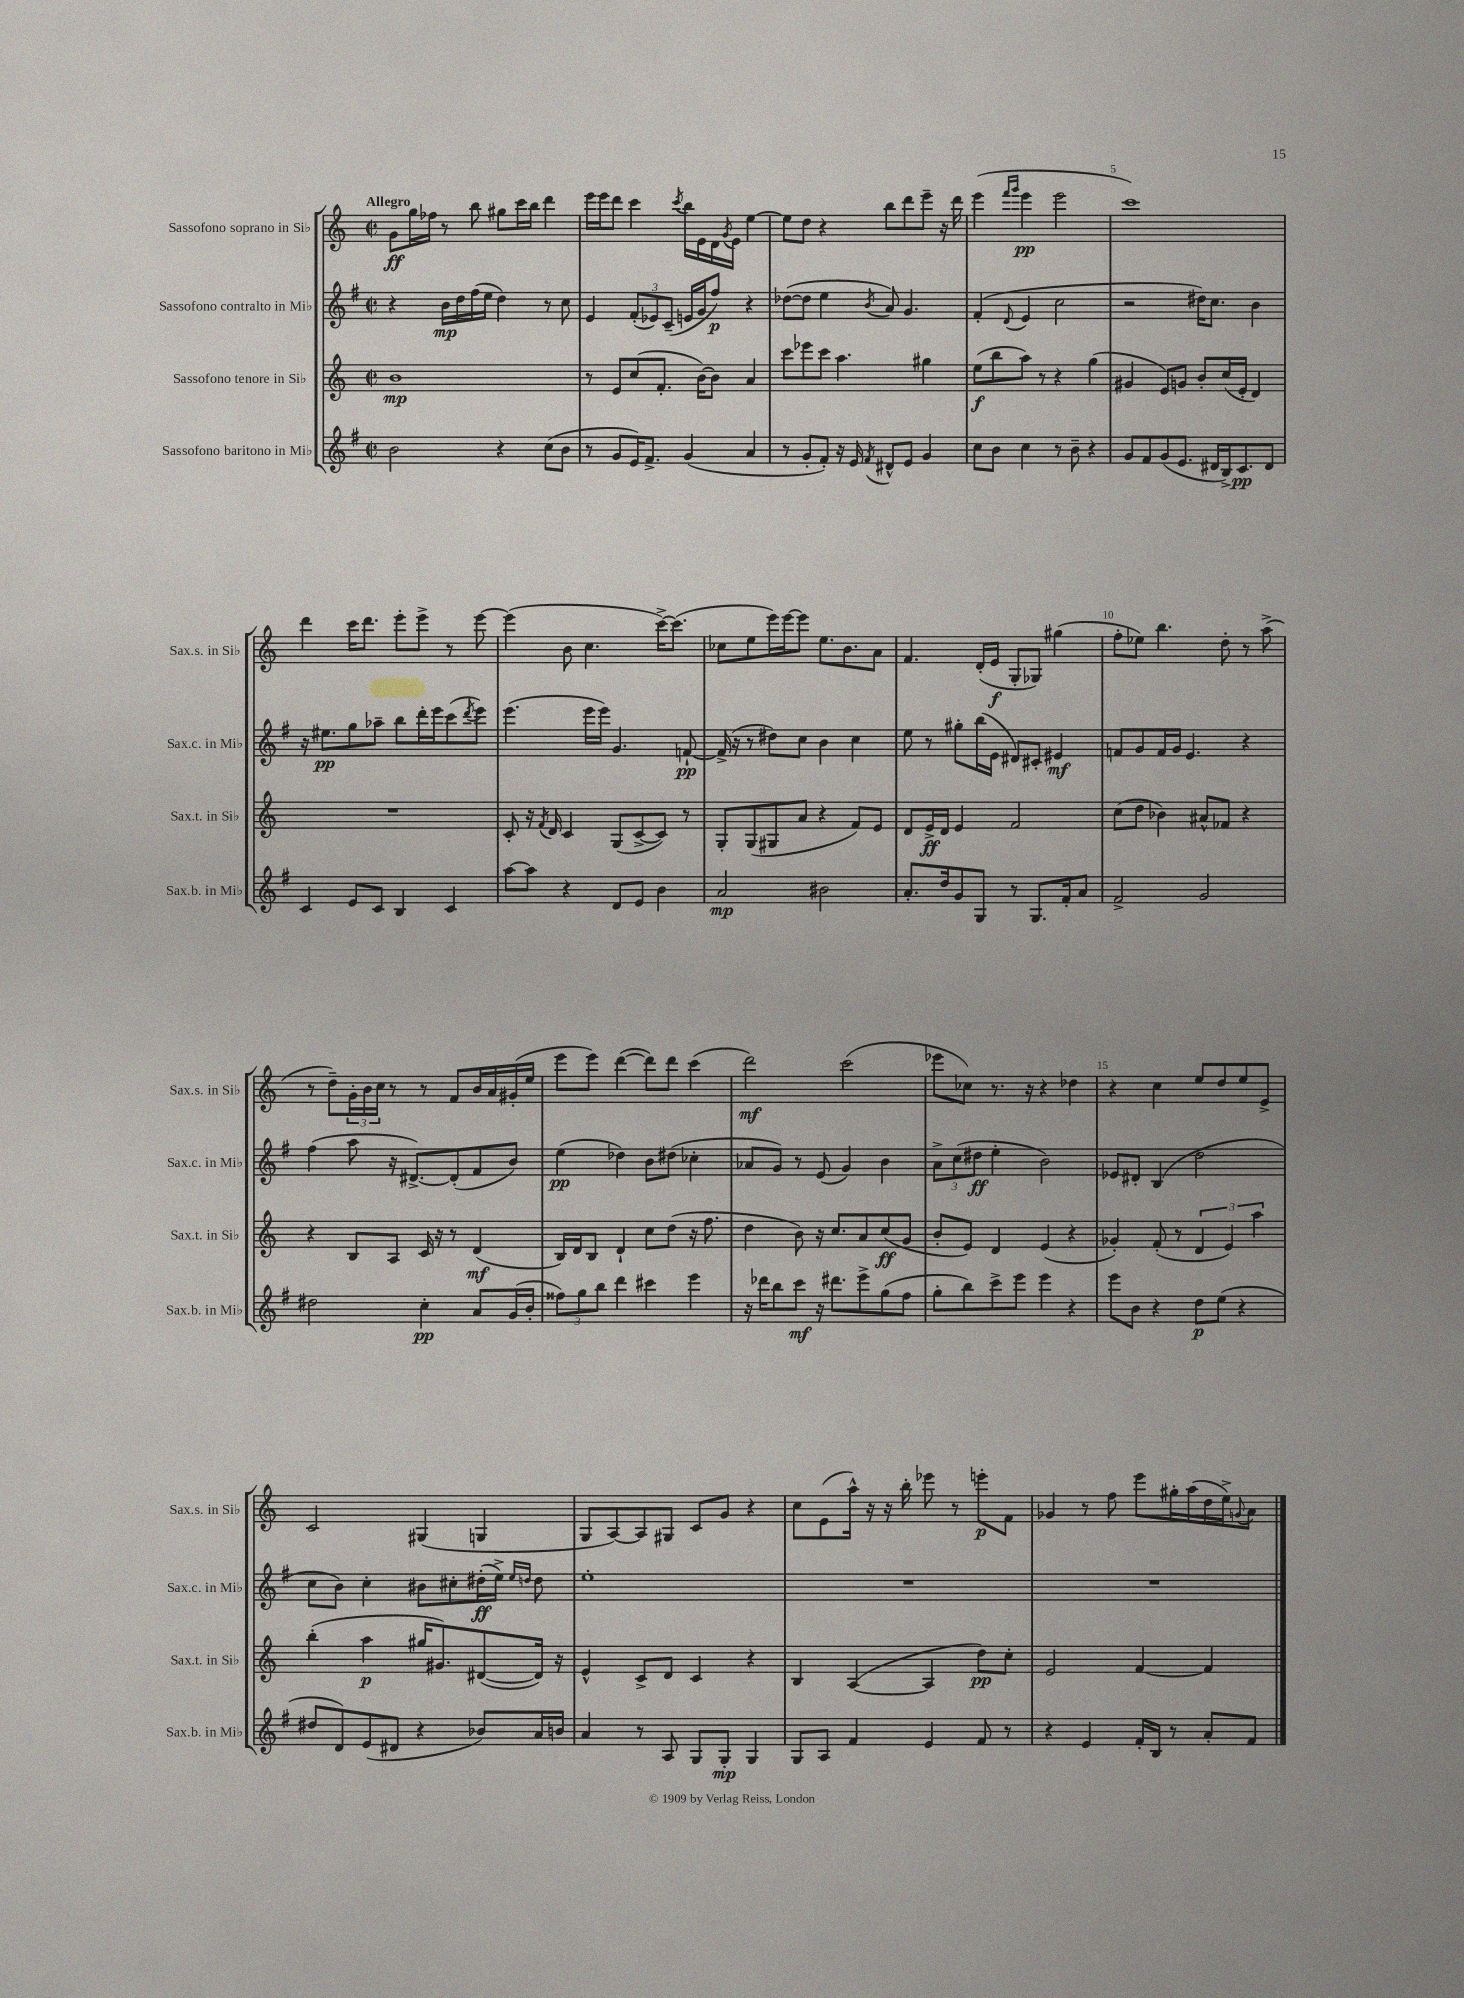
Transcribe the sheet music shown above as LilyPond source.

<<
\new StaffGroup <<
\new Staff = "s0" \with { instrumentName = "Sassofono soprano in Sib" shortInstrumentName = "Sax.s. in Sib" } {
    \clef treble \key c \major \defaultTimeSignature \time 2/2 \tempo "Allegro"
    g'8\ff g''16 fes''16 r8 b''8 gis''8 c'''16 b''16 d'''4 |
    e'''16 e'''16 d'''8 c'''4 \acciaccatura { c'''8 } b''16 e'16 d'16 \acciaccatura { g'8 } e'16 e''4~ |
    e''8 d''8 r4 b''8 d'''8 e'''8-- r16 d'''16 |
    e'''4( \grace { f'''16 g'''16 } e'''4\pp e'''2 |
    c'''1) |
    d'''4 c'''16 d'''8. e'''8-. e'''8-> r8 e'''8~ |
    e'''4( b'8 c''4. c'''16~->) c'''8.( |
    ces''8 e''8 e'''16) e'''16~ e'''8 e''8. b'8. a'8 |
    f'4. d'16-.( e'16\f g8-. ges8) gis''4( |
    f''8-. ees''8) b''4. d''8-. r8 a''8->( |
    r8 d''8--) \tuplet 3/2 { g'16-. b'16 c''16 } r8 r8 f'8 b'16 a'16 gis'16-.( e''16 |
    e'''8 e'''8) d'''4~( d'''8) d'''8 c'''4( |
    d'''2\mf) c'''2( |
    ees'''8 ces''8) r8. r16 r4 des''4 |
    r4 c''4 e''8 d''8 e''8 e'8-> |
    c'2 gis4( g4 |
    g8 a8~) a8 gis8 c'8 g'8 r4 |
    c''8 e'8( a''16-^) r16 r16 b''16-. ees'''8 r8 e'''8-.\p f'8 |
    ges'4 r8 f''8 e'''8 gis''16-. a''16( d''16 e''16->) \appoggiatura { g'8 } a'8 \bar "|." |
}
\new Staff = "s1" \with { instrumentName = "Sassofono contralto in Mib" shortInstrumentName = "Sax.c. in Mib" } {
    \clef treble \key g \major \defaultTimeSignature \time 2/2
    r4 b'16\mp d''16 fis''16( e''16 d''4) r8 c''8 |
    e'4 \tuplet 3/2 { fis'8-.( ees'8) c'8--( } e'16 g'16 fis''8\p) r4 |
    des''8~( des''8 e''4 \acciaccatura { b'8 } a'8) g'4. |
    fis'4-.( \appoggiatura { d'8 } e'4 c''2 |
    r2 dis''16) c''8. b'4 |
    r16 eis''8.\pp g''8 aes''8-- b''8 d'''16-. e'''16 c'''8( \acciaccatura { d'''8 } e'''8) |
    e'''4.( e'''16 e'''16) g'4. f'8~-!\pp |
    f'16->( r16 r8 dis''8) c''8 b'4 c''4 |
    e''8 r8 gis''8-. b''16( e'16 dis'8) cis'8-. eis'4\mf |
    f'8 g'8 f'16 g'16 e'4. r4 |
    fis''4( a''8 r16 dis'8.~->) dis'8-.( fis'8 b'8) |
    e''4\pp( des''4) b'8 dis''8( ces''4-. |
    aes'8 g'8) r8 e'8( g'4) b'4 |
    \tuplet 3/2 { a'8-> c''8( dis''8\ff } e''4-. b'2) |
    ees'8 dis'8-. b4( d''2 |
    c''8 b'8) c''4-. bis'8 cis''8-. dis''16-.\ff( e''16->) \grace { e''16 d''16 } d''8 |
    e''1-. |
    R1 |
    R1 \bar "|." |
}
\new Staff = "s2" \with { instrumentName = "Sassofono tenore in Sib" shortInstrumentName = "Sax.t. in Sib" } {
    \clef treble \key c \major \defaultTimeSignature \time 2/2
    b'1\mp |
    r8 e'8 c''8( f'8.-. b'16~) b'8 a'4 |
    c'''8 ees'''8 c'''8 a''4. gis''4 |
    e''8\f( b''8 a''8) r8 r4 g''4( |
    gis'4 e'8) g'8 b'8-. c''16( e'16-. d'4) |
    R1 |
    c'8-. r16 \acciaccatura { f'8 } d'16 c'4 g8( c'8~-> c'8) r8 |
    g8-. g8( gis8 a'8 r4 f'8) e'8 |
    d'8 e'16->\ff d'16 e'4 f'2 |
    c''8( d''8 bes'4) ais'8-^ fes'8 r4 |
    r4 b8 a8 c'16 r16 r8 d'4\mf( |
    b16) d'16 b8 d'4-! c''8 d''8( r16 f''8. |
    d''4 b'8) r16 c''8. a'8 c''8\ff( g'8 |
    b'8-. e'8) d'4 e'4( r4 |
    ges'4-.) f'8-.( r8 \tuplet 3/2 { d'4 e'4) a''4 } |
    b''4-.( a''4\p gis''16 gis'8.) dis'8~( dis'16) r16 |
    e'4-^ c'8-> d'8 c'4 r4 |
    b4 a4~( a4 d''8\pp) c''8-. |
    e'2 f'4~ f'4 \bar "|." |
}
\new Staff = "s3" \with { instrumentName = "Sassofono baritono in Mib" shortInstrumentName = "Sax.b. in Mib" } {
    \clef treble \key g \major \defaultTimeSignature \time 2/2
    b'2 r4 c''8( b'8 |
    r8 g'8 e'16) fis'8.-> g'4( a'4 |
    r8 g'8-. fis'8-.) r16 e'16 \acciaccatura { fis'8 } dis'8-^ e'8 g'4 |
    c''8 b'8 c''4 r8 b'8-- r4 |
    g'8 fis'8 g'8( e'8. dis'16 b16->) c'8.\pp dis'8 |
    c'4 e'8 c'8 b4 c'4 |
    a''8~ a''8 r4 d'8 e'8 b'4 |
    a'2\mp bis'2 |
    a'8.-. d''16 g'8 g8 r8 g8. fis'16-. a'8 |
    fis'2-> g'2 |
    dis''2 c''4-.\pp a'8 g'16( b'16-. |
    \tuplet 3/2 { fisis''8) g''8 b''8 } d'''4 cis'''4 e'''4 |
    r16 des'''16 b''8 c'''8\mf r16 dis'''8. e'''8-> g''8( fis''8 |
    g''8-. b''8) c'''8-> e'''8 e'''4 r4 |
    e'''8 b'8 r4 d''8\p e''8( r4 |
    dis''8 d'8) e'8( dis'8 r4 bes'8) a'16 b'16 |
    a'4 r8 a8 g8 g8-.\mp g4 |
    g8 a8 fis'4 e'4 fis'8 r8 |
    r4 e'4 fis'16-. b16 r8 a'8-. fis'8 \bar "|." |
}
>>
>>
\layout { \context { \Score \override BarNumber.break-visibility = ##(#f #t #t) barNumberVisibility = #(every-nth-bar-number-visible 5) } }
